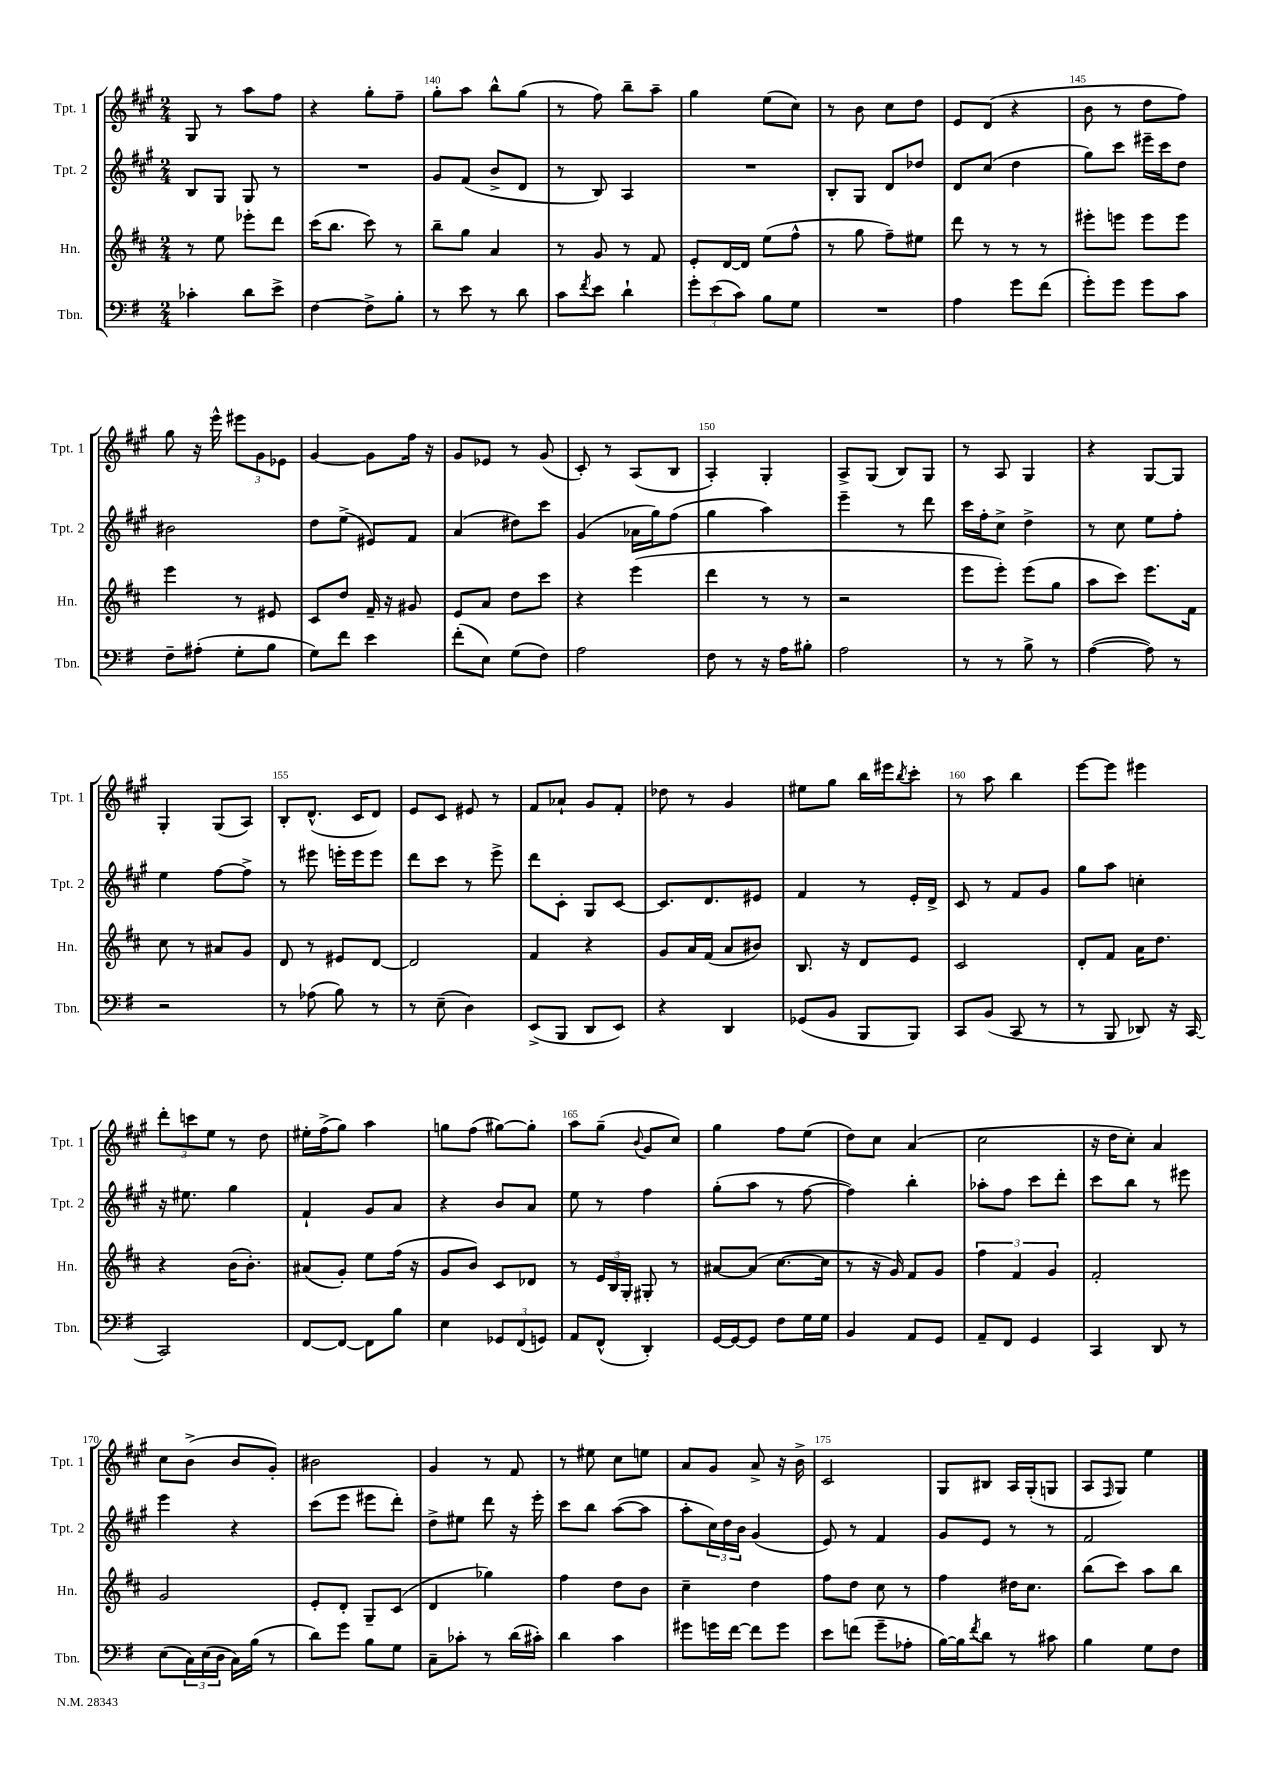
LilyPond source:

<<
\new StaffGroup <<
\new Staff = "s0" \with { instrumentName = "Tpt. 1" shortInstrumentName = "Tpt. 1" } {
    \clef treble \key a \major \numericTimeSignature \time 2/4
    gis8 r8 a''8 fis''8 |
    r4 gis''8-. fis''8-- |
    gis''8-. a''8 b''8-^ gis''8( |
    r8 fis''8) b''8-- a''8-- |
    gis''4 e''8( cis''8) |
    r8 b'8 cis''8 d''8 |
    e'8 d'8( r4 |
    b'8 r8 d''8 fis''8) |
    gis''8 r16 e'''16-^ \tuplet 3/2 { eis'''8 gis'8 ees'8 } |
    gis'4~ gis'8 fis''16 r16 |
    gis'8 ees'8 r8 gis'8( |
    cis'8-.) r8 a8( b8 |
    a4-.) gis4-. |
    a8-> gis8( b8) gis8 |
    r8 a8 gis4 |
    r4 gis8~ gis8 |
    gis4-. gis8( a8) |
    b8-. d'8.-^( cis'16 d'8) |
    e'8 cis'8 eis'8 r8 |
    fis'8 aes'8-! gis'8 fis'8-. |
    des''8 r8 gis'4 |
    eis''8 gis''8 b''16 eis'''16 \acciaccatura { b''8 } cis'''8-. |
    r8 a''8 b''4 |
    e'''8~ e'''8 eis'''4 |
    \tuplet 3/2 { d'''8-. c'''8 e''8 } r8 d''8 |
    eis''16-. fis''16->( gis''8) a''4 |
    g''8 fis''8( gis''8~) gis''8-. |
    a''8 gis''8--( \appoggiatura { b'8 } gis'8 cis''8) |
    gis''4 fis''8 e''8( |
    d''8) cis''8 a'4( |
    cis''2 |
    r16 d''16 cis''8-.) a'4 |
    cis''8 b'8->( b'8 gis'8-.) |
    bis'2 |
    gis'4 r8 fis'8 |
    r8 eis''8 cis''8 e''8 |
    a'8 gis'8 a'8-> r16 b'16-> |
    cis'2 |
    gis8 bis8 a16 gis16-.( g8 |
    a8 \grace { fis16 } gis8) e''4 \bar "|." |
}
\new Staff = "s1" \with { instrumentName = "Tpt. 2" shortInstrumentName = "Tpt. 2" } {
    \clef treble \key a \major \numericTimeSignature \time 2/4
    b8 gis8 gis8 r8 |
    R2 |
    gis'8 fis'8( b'8-> d'8 |
    r8 b8) a4 |
    R2 |
    b8-. gis8 d'8 des''8 |
    d'8 cis''8( d''4 |
    gis''8) cis'''8 eis'''16-- cis'''16 d''8 |
    bis'2 |
    d''8 e''8->( eis'8) fis'8 |
    a'4( dis''8) cis'''8 |
    gis'4( aes'16 gis''16) fis''8( |
    gis''4 a''4) |
    e'''4-- r8 d'''8 |
    cis'''16 fis''16-. cis''8-> d''4-> |
    r8 cis''8 e''8 fis''8-. |
    e''4 fis''8~ fis''8-> |
    r8 eis'''8 e'''16-. e'''16 e'''8 |
    d'''8 cis'''8 r8 e'''8-> |
    d'''8 cis'8-. gis8 cis'8~ |
    cis'8. d'8. eis'8 |
    fis'4 r8 e'16-. d'16-> |
    cis'8 r8 fis'8 gis'8 |
    gis''8 a''8 c''4-. |
    r16 eis''8. gis''4 |
    fis'4-! gis'8 a'8 |
    r4 b'8 a'8 |
    e''8 r8 fis''4 |
    gis''8-.( a''8 r8 fis''8~ |
    fis''4) b''4-. |
    aes''8-. fis''8 cis'''8 d'''8-. |
    cis'''8 b''8 r8 eis'''8 |
    e'''4 r4 |
    cis'''8( e'''8 eis'''8 d'''8-.) |
    d''8-> eis''8 d'''8 r16 e'''16-. |
    cis'''8 b''8 a''8~( a''8 |
    a''8-. \tuplet 3/2 { cis''16) d''16 b'16 } gis'4( |
    e'8) r8 fis'4 |
    gis'8 e'8 r8 r8 |
    fis'2 \bar "|." |
}
\new Staff = "s2" \with { instrumentName = "Hn." shortInstrumentName = "Hn." } {
    \clef treble \key d \major \numericTimeSignature \time 2/4
    r8 e''8 ees'''8-. d'''8 |
    cis'''16( b''8. cis'''8) r8 |
    b''8-- g''8 a'4 |
    r8 g'8 r8 fis'8 |
    e'8-. d'16~ d'16 e''8( fis''8-^ |
    r8 g''8 fis''8--) eis''8 |
    d'''8 r8 r8 r8 |
    eis'''8-. e'''8 e'''8 e'''8 |
    e'''4 r8 eis'8 |
    cis'8 d''8 fis'16-- r16 gis'8 |
    e'8 a'8 d''8 cis'''8 |
    r4 e'''4( |
    d'''4 r8 r8 |
    r2 |
    e'''8 e'''8-.) e'''8( g''8 |
    a''8 cis'''8) e'''8. fis'16 |
    cis''8 r8 ais'8 g'8 |
    d'8 r8 eis'8 d'8~ |
    d'2 |
    fis'4 r4 |
    g'8 a'16 fis'16( a'8 bis'8) |
    b8. r16 d'8 e'8 |
    cis'2 |
    d'8-. fis'8 a'16 d''8. |
    r4 b'16( b'8.-.) |
    ais'8( g'8-.) e''8 fis''16( r16 |
    g'8 b'8) cis'8 des'8 |
    r8 \tuplet 3/2 { e'16 b16 g16-. } gis8-. r8 |
    ais'8~ ais'8( cis''8.~ cis''16 |
    r8 r16 g'16) fis'8 g'8 |
    \tuplet 3/2 { fis''4 fis'4 g'4 } |
    fis'2-. |
    g'2 |
    e'8-. d'8-. g8-- cis'8( |
    d'4 ges''4) |
    fis''4 d''8 b'8 |
    cis''4-- d''4 |
    fis''8 d''8 cis''8 r8 |
    fis''4 dis''16 cis''8. |
    b''8( cis'''8) a''8 b''8 \bar "|." |
}
\new Staff = "s3" \with { instrumentName = "Tbn." shortInstrumentName = "Tbn." } {
    \clef bass \key g \major \numericTimeSignature \time 2/4
    ces'4-. d'8 e'8-> |
    fis4~ fis8-> b8-. |
    r8 e'8 r8 d'8 |
    c'8 \acciaccatura { fis'8 } e'8 d'4-! |
    \tuplet 3/2 { g'8-. e'8( c'8) } b8 g8 |
    R2 |
    a4 g'8 fis'8( |
    g'8-.) g'8 g'8 c'8 |
    fis8-- ais8-.( g8-. b8 |
    g8) fis'8 e'4 |
    fis'8-.( e8) g8( fis8) |
    a2 |
    fis8 r8 r16 a16 bis8-. |
    a2 |
    r8 r8 b8-> r8 |
    a4~( a8) r8 |
    r2 |
    r8 aes8( b8) r8 |
    r8 e8--( d4) |
    e,8->( b,,8 d,8 e,8) |
    r4 d,4 |
    ges,8( b,8 b,,8 b,,8) |
    c,8 b,8( c,8 r8 |
    r8 b,,8 des,8) r16 c,16~ |
    c,2 |
    fis,8~ fis,8~ fis,8 b8 |
    e4 \tuplet 3/2 { ges,8 fis,8( g,8) } |
    a,8 fis,8-^( d,4-.) |
    g,16~ g,16~ g,8 fis8 g16 g16 |
    b,4 a,8 g,8 |
    a,8-- fis,8 g,4 |
    c,4 d,8 r8 |
    e8( \tuplet 3/2 { c16) e16( d16 } c16) b16( r8 |
    d'8) g'8 b8 g8 |
    c8-- ces'8-. r8 d'16( cis'16-.) |
    d'4 c'4 |
    gis'8 g'16 fis'16~ fis'8 g'8 |
    e'8 f'8( g'8-- aes8-. |
    b16~) b16 \acciaccatura { fis'8 } d'8 r8 cis'8 |
    b4 g8 fis8 \bar "|." |
}
>>
>>
\layout { \context { \Score currentBarNumber = #138 \override BarNumber.break-visibility = ##(#f #t #t) barNumberVisibility = #(every-nth-bar-number-visible 5) } }
